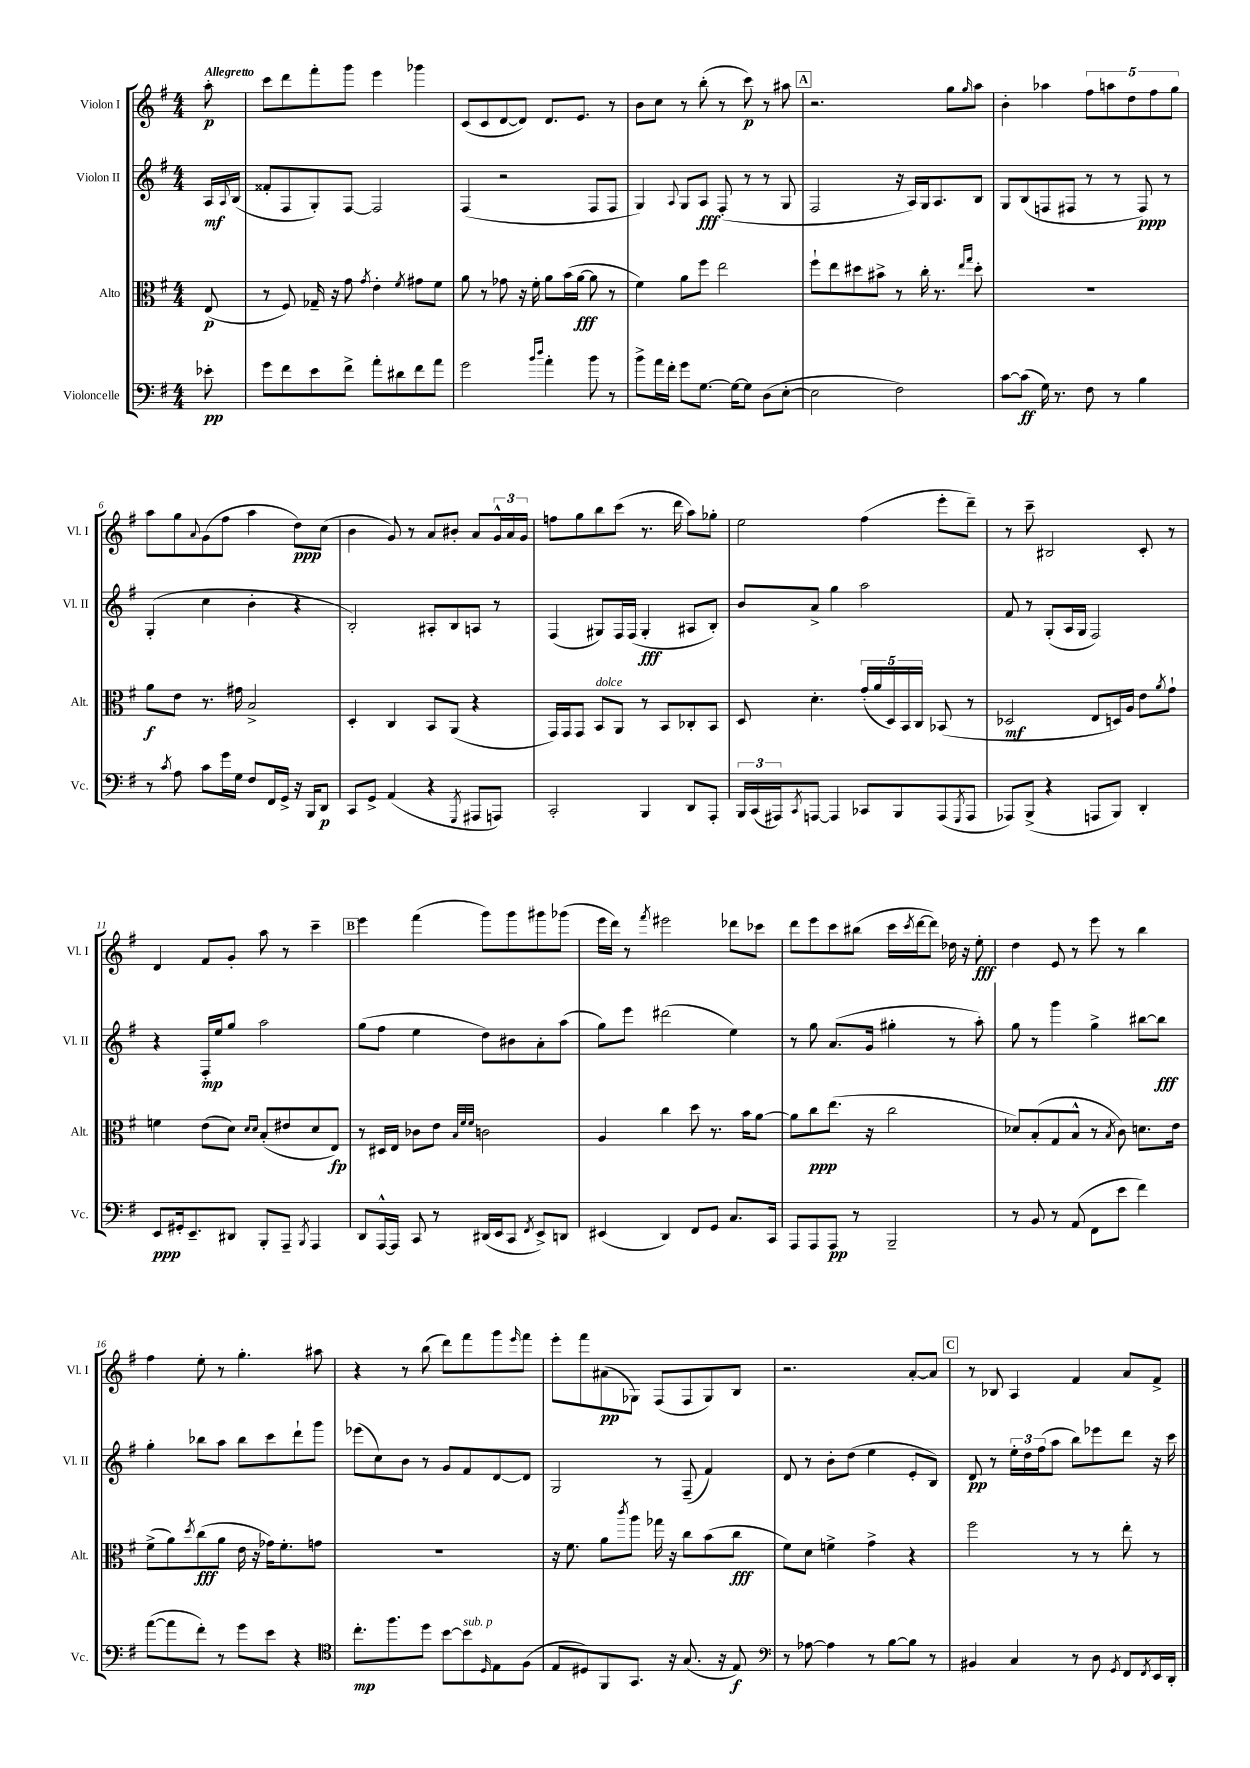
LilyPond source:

<<
\new StaffGroup <<
\new Staff = "s0" \with { instrumentName = "Violon I" shortInstrumentName = "Vl. I" } {
    \clef treble \key g \major \numericTimeSignature \time 4/4 \partial 8 \tempo "Allegretto"
    a''8-.\p |
    c'''8 d'''8 fis'''8-. g'''8 e'''4 ges'''4 |
    c'8( c'8 d'8~ d'8) d'8. e'8. r8 |
    b'8 c''8 r8 b''8-.( r8 c'''8\p) r8 ais''8 |
    \mark \markup { \box "A" } r2. g''8 \grace { g''16 } a''8 |
    b'4-. aes''4 \tuplet 5/4 { fis''8 a''8 d''8 fis''8 g''8 } |
    a''8 g''8 \appoggiatura { a'8 } g'8( fis''8 a''4 d''8\ppp) c''8( |
    b'4 g'8) r8 a'8 bis'8-. a'8 \tuplet 3/2 { g'16-^ a'16 g'16 } |
    f''8 g''8 b''8 c'''8( r8. d'''16 a''8) ges''8-. |
    e''2 fis''4( e'''8-. d'''8--) |
    r8 c'''8-- bis2 c'8-. r8 |
    d'4 fis'8 g'8-. a''8 r8 c'''4-- |
    \mark \markup { \box "B" } e'''4 fis'''4( g'''8) g'''8 gis'''8 ges'''8( |
    e'''16 d'''16) r8 \acciaccatura { fis'''8 } eis'''2 des'''8 ces'''8 |
    d'''8 e'''8 c'''8 bis''8( c'''16 \acciaccatura { c'''8 } d'''16~ d'''8) des''16 r16 e''8-.\fff |
    d''4 e'8 r8 e'''8 r8 b''4 |
    fis''4 e''8-. r8 g''4.-. ais''8 |
    r4 r8 b''8( d'''8) fis'''8 g'''8 \grace { e'''16 } fis'''8 |
    e'''8-. fis'''8 ais'8\pp( ges8) fis8( fis8 ges8) b8 |
    r2. a'8~-. a'8 |
    \mark \markup { \box "C" } r8 bes8 a4 fis'4 a'8 fis'8-> \bar "|." |
}
\new Staff = "s1" \with { instrumentName = "Violon II" shortInstrumentName = "Vl. II" } {
    \clef treble \key g \major \numericTimeSignature \time 4/4 \partial 8
    a16\mf \appoggiatura { a8 } b16( |
    fisis'8-. fis8 g8-.) fis8~ fis2 |
    fis4( r2 fis8 fis8 |
    g4) \appoggiatura { a8 } g8 a8\fff fis8-.( r8 r8 g8 |
    \mark \markup { \box "A" } fis2 r16 a16) g16 a8. b8 |
    g8 b8( f8 fis8 r8 r8 fis8\ppp) r8 |
    g4-.( c''4 b'4-. r4 |
    b2-.) ais8-. b8 a8 r8 |
    fis4( gis8) fis16 fis16( gis4-.\fff ais8 b8-.) |
    b'8 a'8-> g''4 a''2 |
    fis'8 r8 g8-.( a16 g16 fis2) |
    r4 fis16-.\mp e''16 g''8 a''2 |
    \mark \markup { \box "B" } g''8( fis''8 e''4 d''8) bis'8 a'8-. a''8( |
    g''8) e'''8 dis'''2( e''4) |
    r8 g''8 a'8.( g'16 gis''4-. r8 a''8-.) |
    g''8 r8 g'''4 g''4-> bis''8~ bis''8\fff |
    g''4-. bes''8 a''8 bes''8 c'''8 d'''8-! g'''8 |
    ees'''8( c''8) b'8 r8 g'8 fis'8 d'8~ d'8 |
    g2 r8 fis8--( fis'4) |
    d'8 r8 b'8-. d''8( e''4 e'8-. b8) |
    \mark \markup { \box "C" } d'8\pp r8 \tuplet 3/2 { e''16-. d''16 fis''16( } a''8 b''8) ees'''8 d'''8 r16 c'''16 \bar "|." |
}
\new Staff = "s2" \with { instrumentName = "Alto" shortInstrumentName = "Alt." } {
    \clef alto \key g \major \numericTimeSignature \time 4/4 \partial 8
    e8\p( |
    r8 fis8) ges16-- r16 g'8 \acciaccatura { g'8 } e'4-. \acciaccatura { fis'8 } gis'8 fis'8 |
    a'8 r8 ges'8 r16 fis'16-. a'8 b'16( a'16~\fff a'8 r8 |
    fis'4) a'8 fis''8 e''2 |
    \mark \markup { \box "A" } fis''8-! e''8 dis''8 bis'8-> r8 c''16-. r8. \grace { e''16 g''16 } dis''8-. |
    R1 |
    a'8\f e'8 r8. gis'16 b2-> |
    d4-. c4 b,8 a,8( r4 |
    g,16) g,16 g,8 b,8^\markup { \italic "dolce" } a,8 r8 b,8 ces8-. b,8 |
    d8 d'4.-. \tuplet 5/4 { g'16-.( a'16 d16) b,16 c16 } bes,8( r8 |
    des2\mf e8 d16) a16 e'8 \acciaccatura { a'8 } g'8-! |
    f'4 e'8( d'8) \grace { d'16 d'16 } b8-.( eis'8 d'8 e8\fp) |
    \mark \markup { \box "B" } r8 dis16 e16 ces'8 e'8 \grace { b32 fis'32 fis'32 } c'2 |
    a4 c''4 d''8 r8. b'16 a'8~ |
    a'8 c''8\ppp e''8.( r16 c''2 |
    des'8) b8-.( g8 b8-^ r8 \acciaccatura { b8 } c'8) d'8. e'16 |
    fis'8->( a'8) \acciaccatura { d''8 } c''8\fff( a'8 e'16 r16 ges'16) fis'8.-. g'8 |
    R1 |
    r16 fis'8. a'8 \acciaccatura { c'''8 } a''8 ges''16 r16 c''8 b'8( c''8\fff |
    fis'8) d'8 f'4-> g'4-> r4 |
    \mark \markup { \box "C" } fis''2 r8 r8 e''8-. r8 \bar "|." |
}
\new Staff = "s3" \with { instrumentName = "Violoncelle" shortInstrumentName = "Vc." } {
    \clef bass \key g \major \numericTimeSignature \time 4/4 \partial 8
    ees'8-.\pp |
    g'8 fis'8 e'8 fis'8-> a'8-. dis'8 fis'8 a'8 |
    g'2 \grace { b'16 d''16 } a'4-. b'8 r8 |
    b'8-> a'16 fis'16-. g'8 g8.~ g16~ g8 d8( e8~-. |
    \mark \markup { \box "A" } e2 fis2) |
    c'8~ c'8\ff( g16) r8. fis8 r8 b4 |
    r8 \acciaccatura { c'8 } a8 c'8 g'16 g16 fis8 fis,16 g,16-> r16 b,,16 d,8\p |
    c,8 g,8-> a,4( r4 \acciaccatura { g,,8 } ais,,8 a,,8) |
    c,2-. b,,4 d,8 a,,8-. |
    \tuplet 3/2 { b,,16 c,16( ais,,16) } \acciaccatura { c,8 } a,,8~ a,,4 ces,8 b,,8 a,,8( \acciaccatura { g,,8 } a,,8 |
    aes,,8) b,,8->( r4 a,,8 b,,8) d,4-. |
    e,8\ppp gis,16-. e,8.-- dis,8 b,,8-. a,,8-- \acciaccatura { b,,8 } a,,4 |
    \mark \markup { \box "B" } d,8 a,,16~-^ a,,16 c,8 r8 dis,16( e,16 c,8 \acciaccatura { fis,8 } e,8->) d,8 |
    eis,4( d,4) fis,8 g,8 c8. c,16 |
    a,,8 a,,8 a,,8\pp r8 b,,2-- |
    r8 b,8 r8 a,8( fis,8 e'8 fis'4) |
    a'8~( a'8 fis'8-.) r8 g'8 e'8 r4 |
    \clef tenor c''8.-.\mp fis''8. d''8 b'8~ b'8^\markup { \italic "sub. p" } \grace { d16 } e8 fis8( |
    e8 dis8) fis,8 g,8. r16 g8.( r16 e8\f) |
    \clef bass r8 aes8~ aes4 r8 b8~ b8 r8 |
    \mark \markup { \box "C" } bis,4 c4 r8 d8 \acciaccatura { g,8 } fis,8 \acciaccatura { fis,8 } e,16 d,16-. \bar "|." |
}
>>
>>
